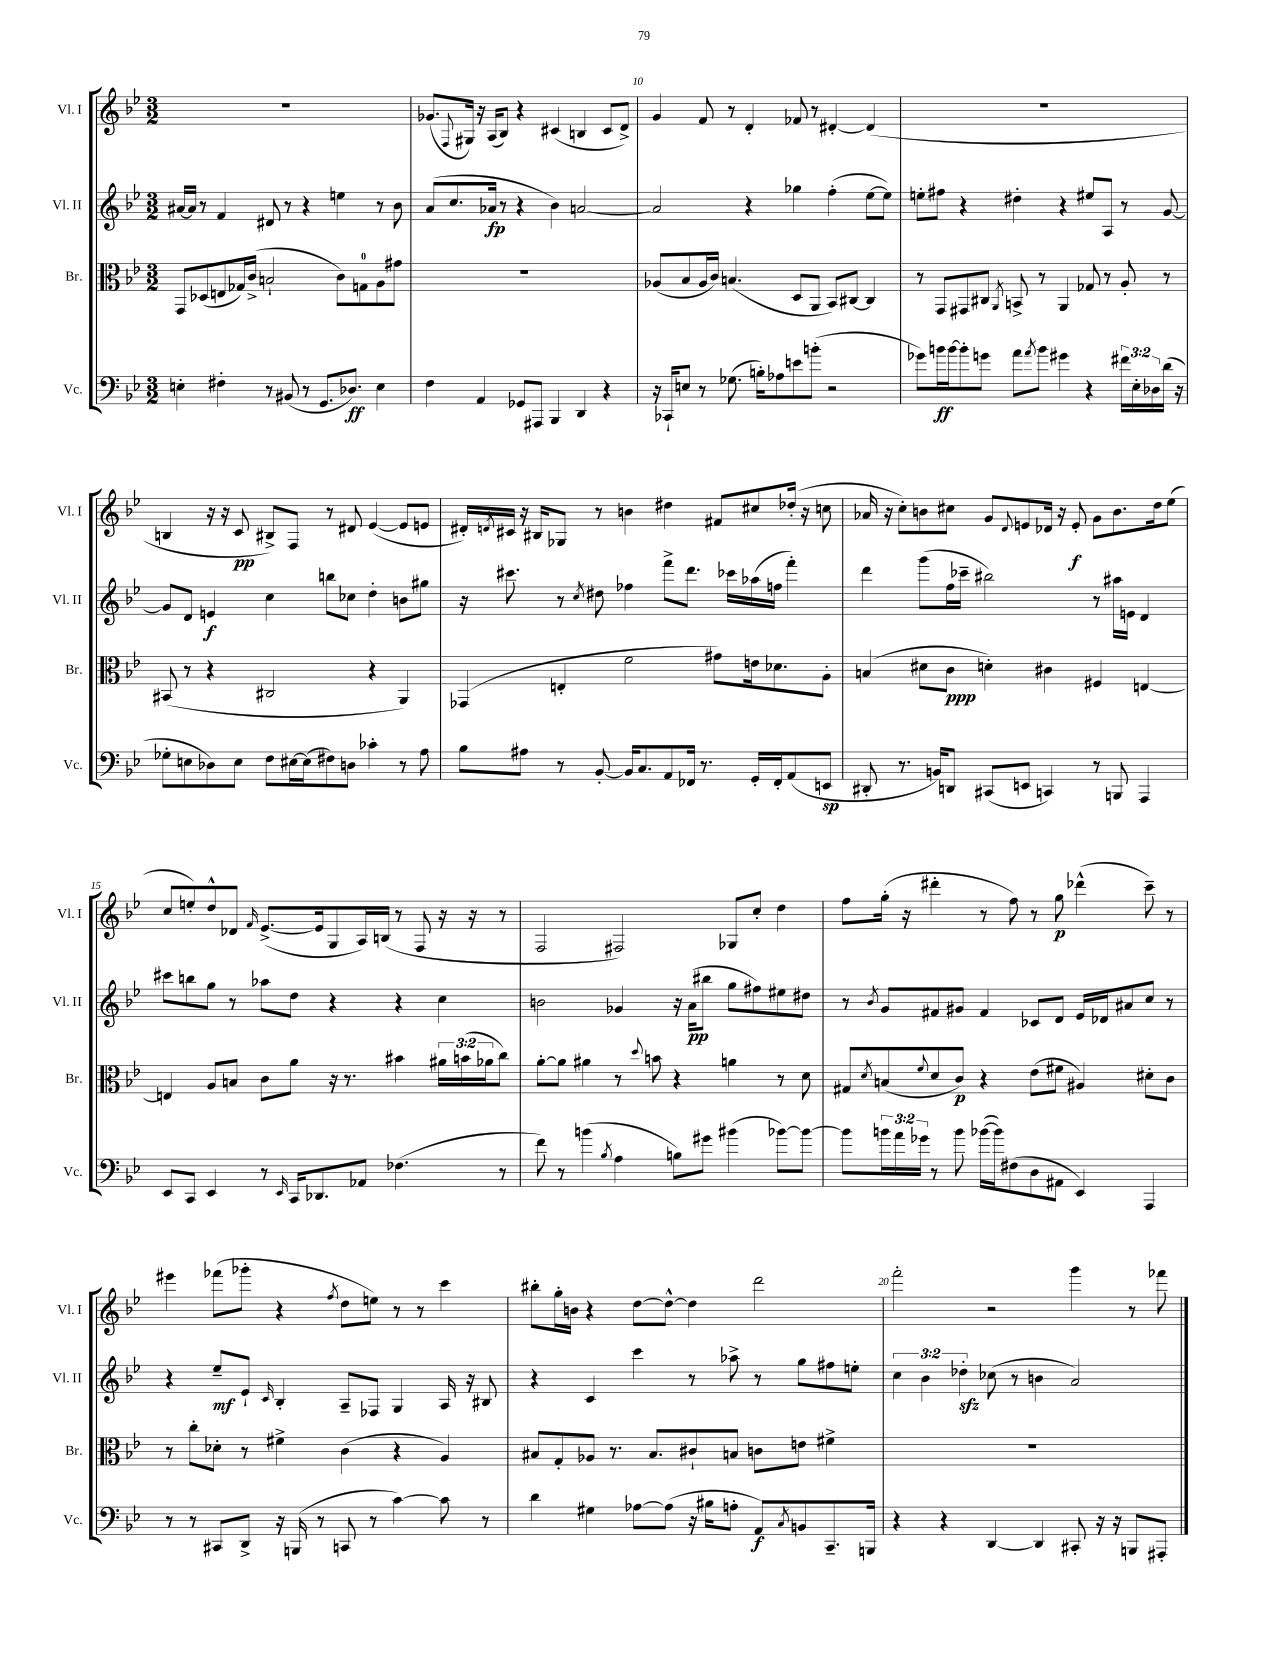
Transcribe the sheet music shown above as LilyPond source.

<<
\new StaffGroup <<
\new Staff = "s0" \with { instrumentName = "Vl. I" shortInstrumentName = "Vl. I" } {
    \clef treble \key bes \major \numericTimeSignature \time 3/2
    R1. |
    ges'8.( \appoggiatura { f8 } gis16) r16 a16( bes8) r4 cis'4( b4 cis'8 d'8->) |
    g'4 f'8 r8 d'4-. fes'8 r8 dis'4~-. dis'4( |
    R1. |
    b4 r16 r16 c'8\pp bis8->) f8 r8 dis'8 ees'4~( ees'8 e'8 |
    dis'16-.) \acciaccatura { d'8 } cis'16 r16 bis16 ges8 r8 b'4 dis''4 fis'8 cis''8 des''16-.( r16 c''8 |
    aes'16 r16 c''8-.) b'8 cis''8 g'8 \appoggiatura { d'8 } e'8 des'16 r16 e'8-.\f g'8 b'8. d''16 ees''8( |
    c''8 e''8-.) d''8-^ des'8 \grace { f'16 } ees'8.~->( ees'16 g8 a16) b16( r8 f8 r16 r16 r8 |
    f2 fis2) ges8 c''8-. d''4 |
    f''8 g''16-.( r16 dis'''4-. r8 f''8) r8 g''8\p des'''4-^( c'''8--) r8 |
    eis'''4 fes'''8( ges'''8-. r4 \acciaccatura { f''8 } d''8 e''8) r8 r8 c'''4 |
    bis''8-. g''16-. b'16 r4 d''8~ d''8~-^ d''4 d'''2 |
    f'''2-. r2 g'''4 r8 fes'''8 \bar "|." |
}
\new Staff = "s1" \with { instrumentName = "Vl. II" shortInstrumentName = "Vl. II" } {
    \clef treble \key bes \major \numericTimeSignature \time 3/2 \override Staff.TupletNumber.text = #tuplet-number::calc-fraction-text
    ais'16~ ais'16 r8 f'4 dis'8 r8 r4 e''4 r8 bes'8 |
    a'8( c''8. aes'16\fp r8 r4 bes'4) a'2~ |
    a'2 r4 ges''4 f''4-.( ees''8~ ees''8) |
    e''8-. fis''8 r4 dis''4-. r4 eis''8 a8 r8 g'8~ |
    g'8 d'8 e'4\f c''4 b''8 ces''8 d''4-. b'8 gis''8 |
    r16 cis'''8. r8 \acciaccatura { c''8 } dis''8 fes''4 f'''8-> d'''8. ces'''16 aes''16( f''16 f'''4-.) |
    d'''4 g'''8( f''16 ces'''16-- bis''2) r8 ais''16 e'16 d'4 |
    cis'''8 b''8 g''8 r8 aes''8 d''8 r4 r4 c''4 |
    b'2 ges'4 r16 a'16\pp( bis''8 g''8 fis''8) eis''8 dis''8 |
    r8 \acciaccatura { bes'8 } g'8 fis'8 gis'8 fis'4 ces'8 d'8 ees'16 des'16 ais'8 c''8 r8 |
    r4 ees''8--\mf ees'8-! \grace { c'16 } bes4-. a8-- fes8 g4 a16 r16 bis8 |
    r4 c'4 c'''4 r8 aes''8-> r8 g''8 fis''8 e''8-. |
    \tuplet 3/2 { c''4 bes'4 des''4-.\sfz } ces''8( r8 b'4 a'2) \bar "|." |
}
\new Staff = "s2" \with { instrumentName = "Br." shortInstrumentName = "Br." } {
    \clef alto \key bes \major \numericTimeSignature \time 3/2 \override Staff.TupletNumber.text = #tuplet-number::calc-fraction-text
    g,8 des8( e8 ges16) c'16->( b2-! c'8) g8-0 a8 gis'8 |
    R1. |
    aes8( bes8 aes16 c'16) b4.( d8 a,8 bes,8) cis8~ cis4 |
    r8 g,8 gis,8 cis8 \acciaccatura { a,8 } b,8-> r8 a,4 ges8 r8 a8-. r8 |
    bis,8( r8 r4 cis2 r4 a,4) |
    ges,4( e4-. f'2 gis'8) e'16 des'8. a8-. |
    b4( dis'8 c'8\ppp d'4-.) cis'4 fis4 e4~ |
    e4 a8 b8 c'8 a'8 r16 r8. bis'4 \tuplet 3/2 { ais'16 b'16( aes'16 } c''8) |
    a'8~-. a'8 ais'4 r8 \appoggiatura { d''8 } b'8 r4 a'4 r8 d'8 |
    gis8 \acciaccatura { d'8 } b8( \appoggiatura { f'8 } d'8 c'8\p) r4 ees'8( fis'8 ais4) dis'8-. c'8 |
    r8 c''8-. des'8-. r8 fis'4-> c'4( r4 a4) |
    bis8 g8-. aes8 r8. bis8. cis'8-! b8 c'8 e'8 fis'4-> |
    R1. \bar "|." |
}
\new Staff = "s3" \with { instrumentName = "Vc." shortInstrumentName = "Vc." } {
    \clef bass \key bes \major \numericTimeSignature \time 3/2 \override Staff.TupletNumber.text = #tuplet-number::calc-fraction-text
    e4-. fis4-. r8 bis,8( r8 g,8. des8.\ff) e4 |
    f4 a,4 ges,8 ais,,8 bes,,4 d,4 r4 |
    r16 ces,16-! e8 r8 ges8.( b16-.) aes8 e'8 b'8-.( r2 |
    ges'8) b'16\ff b'16~ b'8-. g'8 a'8 \acciaccatura { a'8 } b'8 gis'4 r4 \tuplet 3/2 { fis'16 ees16-. des16 } d'16( r16 |
    ges8-. e8 des8) e8 f8 eis16~ eis16( fis8) d8 ces'4-. r8 a8 |
    bes8 ais8 r8 bes,8~-. bes,16 c8. a,8 fes,16 r8. g,16-. fes,16-. a,8( e,8\sp |
    dis,8-. r8. b,16) d,8 cis,8( e,8 c,4) r8 b,,8 a,,4 |
    ees,8 c,8 ees,4 r8 \grace { ees,16 } c,16 des,8. aes,8 fes4.( r8 |
    f'8) r8 b'4( \acciaccatura { bes8 } a4 b8) gis'8 bis'4( bes'8~) bes'8~ |
    bes'8 \tuplet 3/2 { b'16 a'16 ges'16 } r8 b'8 bes'16~( bes'16) fis8( d8 ais,8 ees,4) a,,4 |
    r8 r8 cis,8 d,8-> r16 b,,16( r8 c,8 r8 c'4~) c'8 r8 |
    d'4 gis4 aes8~ aes8( r16 bis16 a8-. a,8\f) \acciaccatura { c8 } b,8 c,8.-- b,,16 |
    r4 r4 d,4~ d,4 cis,8-. r16 r16 b,,8 ais,,8-. \bar "|." |
}
>>
>>
\layout { \context { \Score currentBarNumber = #8 \override BarNumber.break-visibility = ##(#f #t #t) barNumberVisibility = #(every-nth-bar-number-visible 5) } }
